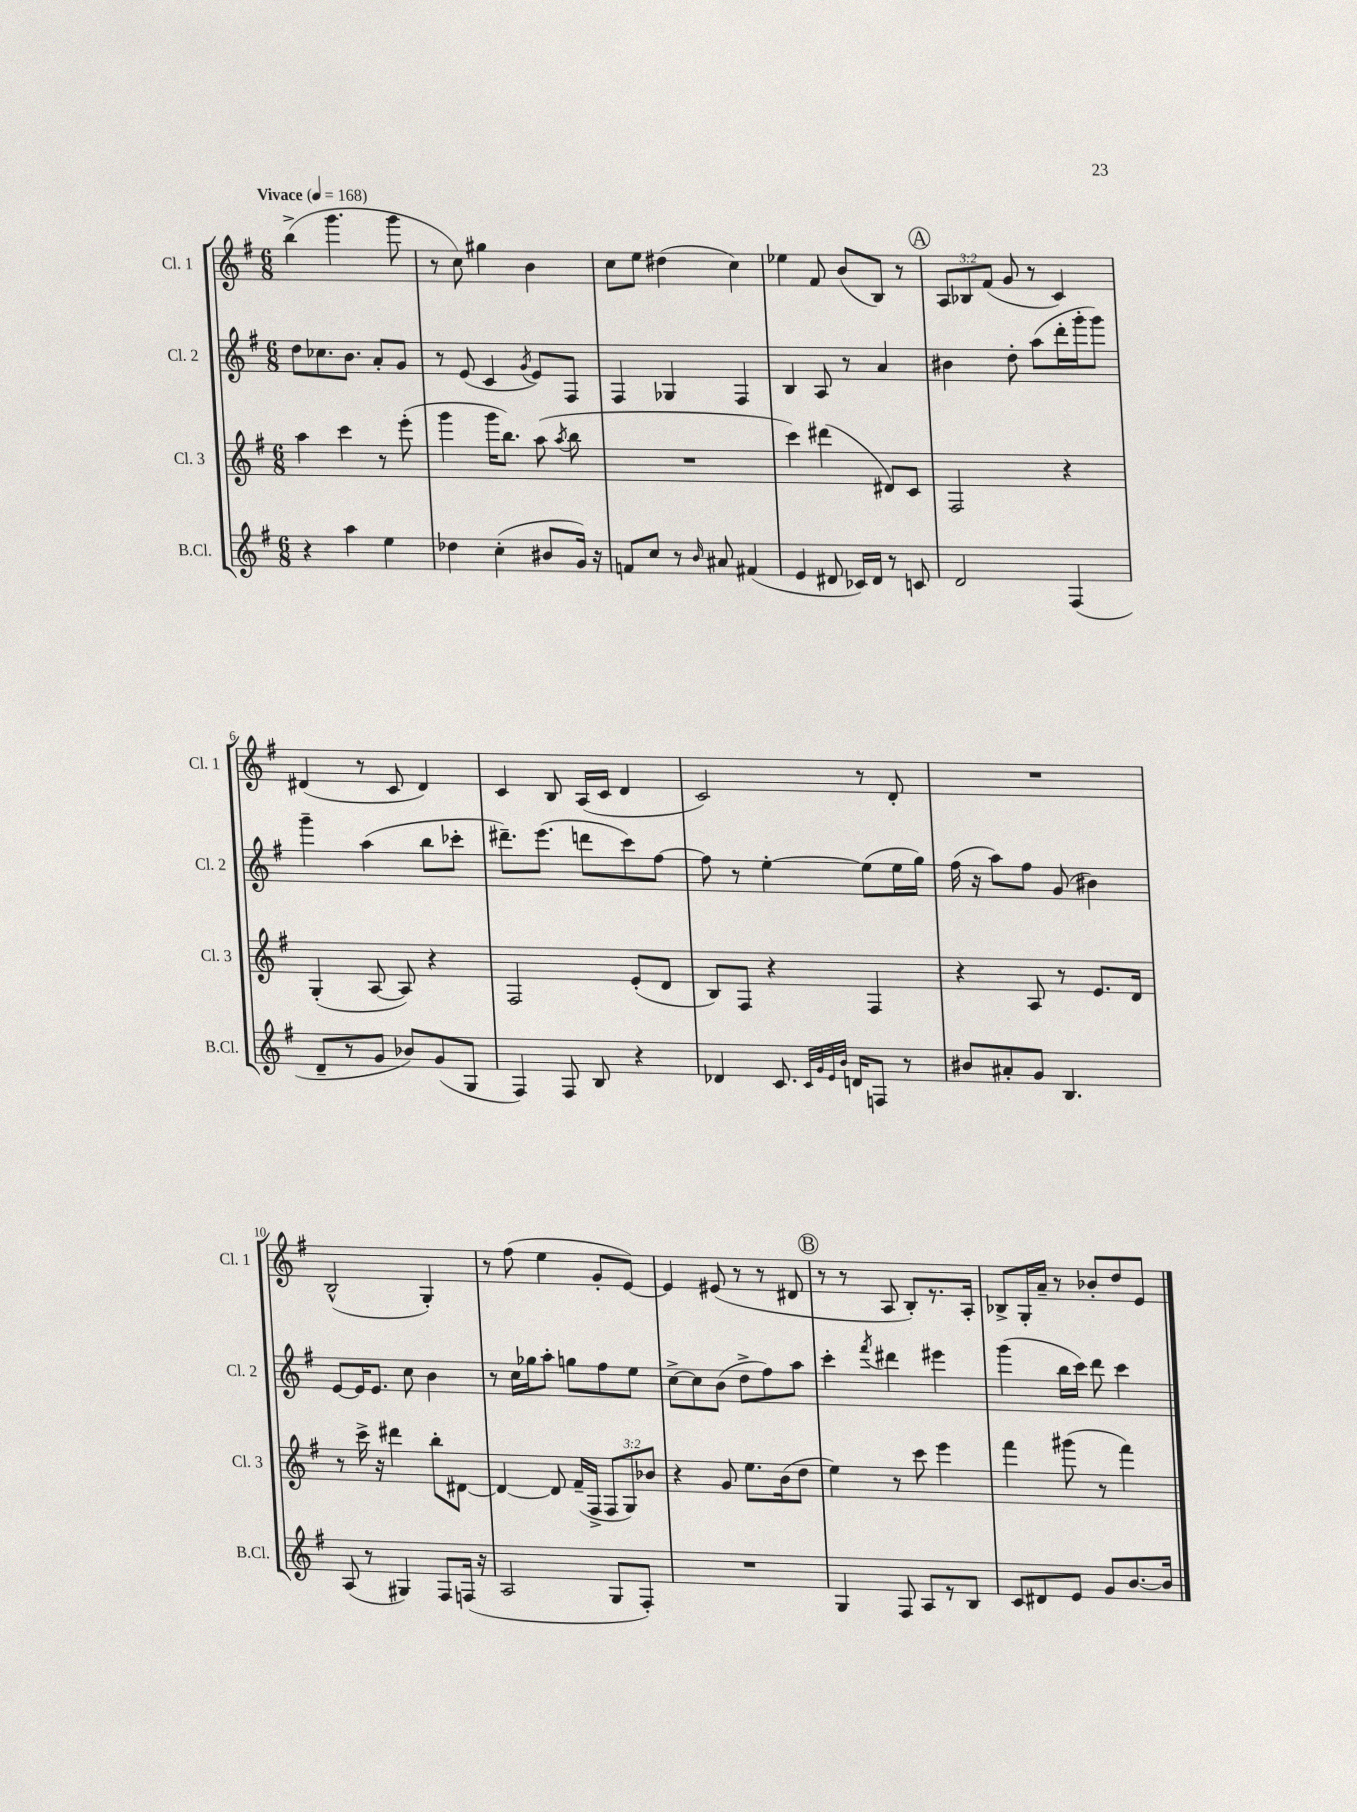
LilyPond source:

<<
\new StaffGroup <<
\new Staff = "s0" \with { instrumentName = "Cl. 1" shortInstrumentName = "Cl. 1" } {
    \clef treble \key g \major \numericTimeSignature \time 6/8 \override Staff.TupletNumber.text = #tuplet-number::calc-fraction-text \tempo "Vivace" 4 = 168
    \autoBeamOff b''4->( g'''4. g'''8 |
    r8 c''8) gis''4 b'4 |
    c''8[ e''8] dis''4( c''4) |
    ees''4 fis'8 b'8[( b8]) r8 |
    \mark \markup { \circle "A" } \tuplet 3/2 { a8[ bes8 fis'8]( } g'8 r8 c'4) |
    dis'4( r8 c'8 dis'4) |
    c'4 b8 a16[( c'16] d'4 |
    c'2) r8 d'8-. |
    R2. |
    b2-^( g4-.) |
    r8 fis''8( e''4 g'8[-. e'8]~) |
    e'4 eis'8( r8 r8 dis'8 |
    \mark \markup { \circle "B" } r8 r8 a8 b8[-.) r8. a16]-. |
    bes8[-> g16-. a'16]-- r8 bes'8[-. d''8 e'8] \bar "|." |
}
\new Staff = "s1" \with { instrumentName = "Cl. 2" shortInstrumentName = "Cl. 2" } {
    \clef treble \key g \major \numericTimeSignature \time 6/8
    \autoBeamOff d''8[ ces''8. b'8.] a'8[-. g'8] |
    r8 e'8( c'4 \acciaccatura { g'8 } e'8[) fis8] |
    fis4 ges4 fis4 |
    b4 a8 r8 a'4 |
    \mark \markup { \circle "A" } bis'4 d''8-. a''8[( d'''16-. g'''16-. g'''8]) |
    g'''4-- a''4( b''8[ ces'''8]-. |
    dis'''8.[--) e'''8.]( d'''8[ c'''8) fis''8]~ |
    fis''8 r8 e''4~-. e''8[( e''16 g''16]) |
    fis''16( r16 a''8[) fis''8] g'8( bis'4) |
    e'8[~ e'16 e'8.] c''8 b'4 |
    r8 c''16[ ges''16 a''8]-. g''8[ fis''8 e''8] |
    c''8[~-> c''8 b'8]( d''8[-> fis''8) a''8] |
    \mark \markup { \circle "B" } c'''4-. \acciaccatura { fis'''8 } dis'''4 eis'''4 |
    g'''4( b''16[ c'''16]) d'''8 c'''4 \bar "|." |
}
\new Staff = "s2" \with { instrumentName = "Cl. 3" shortInstrumentName = "Cl. 3" } {
    \clef treble \key g \major \numericTimeSignature \time 6/8 \override Staff.TupletNumber.text = #tuplet-number::calc-fraction-text
    \autoBeamOff a''4 c'''4 r8 e'''8-.( |
    g'''4 g'''16[ b''8.]) a''8( \acciaccatura { a''8 } b''8 |
    R2. |
    c'''4) dis'''4( dis'8[) c'8] |
    \mark \markup { \circle "A" } fis2 r4 |
    g4-.( a8~ a8) r4 |
    fis2 e'8[-.( d'8] |
    b8[) fis8] r4 fis4 |
    r4 a8 r8 e'8.[ d'16] |
    r8 c'''16-> r16 dis'''4 b''8[-. dis'8]~ |
    dis'4~ dis'8 fis'16[--( fis16]-> \tuplet 3/2 { fis8[ g8) bes'8] } |
    r4 g'8 e''8.[ b'16( d''8] |
    \mark \markup { \circle "B" } e''4) r8 c'''8 e'''4 |
    fis'''4 gis'''8( r8 fis'''4) \bar "|." |
}
\new Staff = "s3" \with { instrumentName = "B.Cl." shortInstrumentName = "B.Cl." } {
    \clef treble \key g \major \numericTimeSignature \time 6/8
    \autoBeamOff r4 a''4 e''4 |
    des''4 c''4-.( bis'8[ g'16]) r16 |
    f'8[ c''8] r8 \grace { b'16 } ais'8 fis'4( |
    e'4 dis'8 ces'16[) dis'16] r8 c'8 |
    \mark \markup { \circle "A" } d'2 fis4( |
    d'8[-- r8 g'8] bes'8[) g'8( g8] |
    fis4) fis8 b8 r4 |
    des'4 c'8. \grace { c'32[ g'32 e'32 b'32] } d'16[ f8] r8 |
    bis'8[ ais'8-. g'8] b4. |
    a8( r8 gis4) fis8[ f16]( r16 |
    a2 g8[ fis8]-.) |
    R2. |
    \mark \markup { \circle "B" } g4 fis8 a8[ r8 b8] |
    c'8[ dis'8 e'8] g'8[ b'8.~ b'16] \bar "|." |
}
>>
>>
